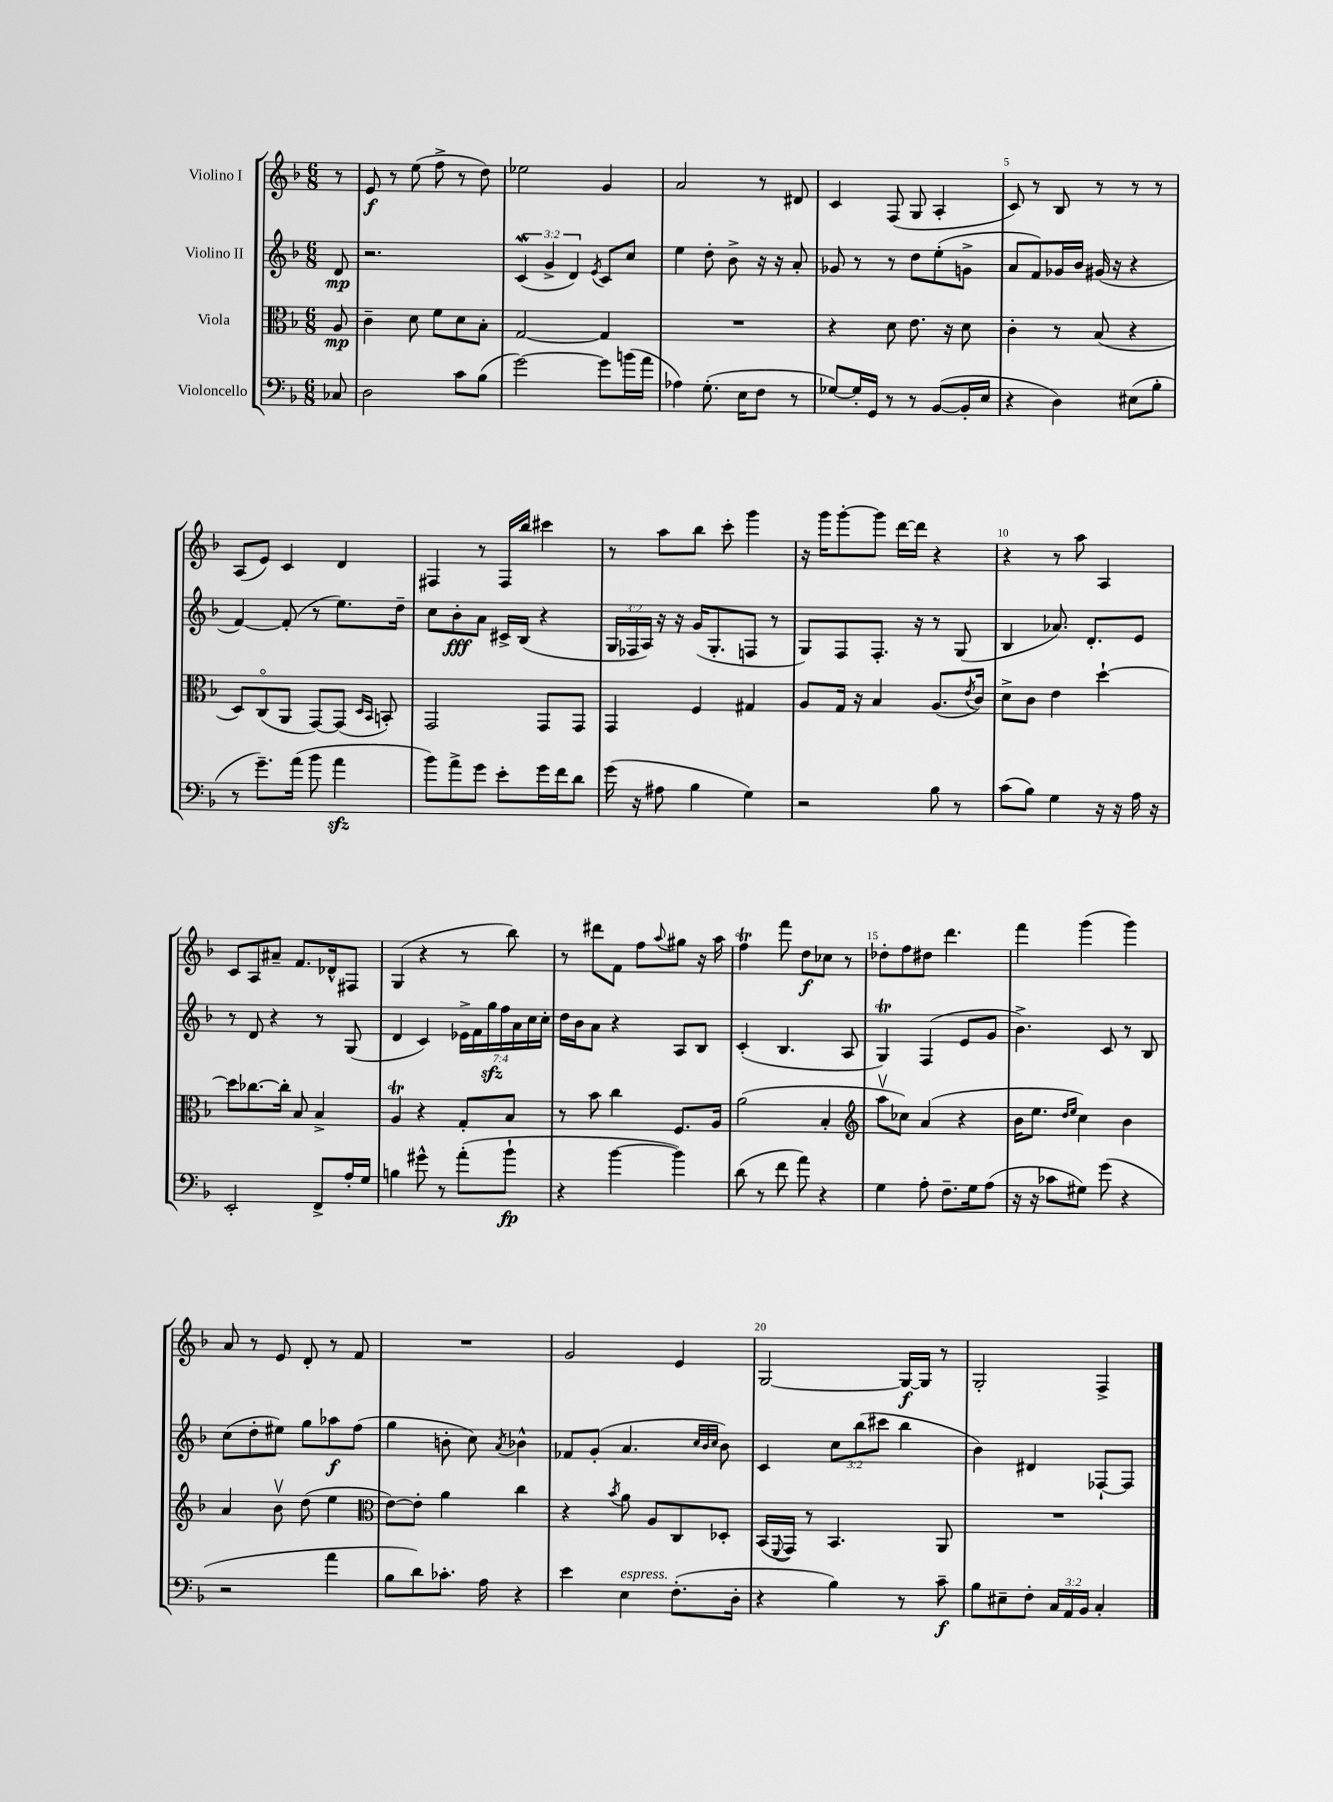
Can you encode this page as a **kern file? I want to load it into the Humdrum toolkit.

**kern	**kern	**kern	**kern
*staff4	*staff3	*staff2	*staff1
*clefF4	*clefC3	*clefG2	*clefG2
*k[b-]	*k[b-]	*k[b-]	*k[b-]
*M6/8	*M6/8	*M6/8	*M6/8
8C-	8A	8d	8r
=	=	=	=
2D	4c~	2.r	8e
.	.	.	8r
.	8d	.	(8ee
.	8f	.	8ff^
8c	8d	.	8r
(8B-	8B-'	.	8dd)
=	=	=	=
[2g)	[2G	(6c	2ee-
.	.	6g^	.
.	.	6d)	.
.	.	8qe	.
8g]	4G]	8c	4g
(16b	.	8cc	.
16a	.	.	.
=	=	=	=
4A-)	2.r	4ee	2a
(8.G'	.	8dd'	.
.	.	8b-^	.
16E	.	.	.
8F	.	16r	8r
.	.	16r	.
8r	.	8a'	8d#
=	=	=	=
[8G-)	4r	8g-	4c
16G-']	.	8r	.
16GG	.	.	.
8r	8d	8r	(8F
8r	8.e	8dd	8G
([8BB-	.	(8ee'	4A'
.	16r	.	.
16BB-']	8d	8g^	.
16E	.	.	.
=	=	=	=
4r	4c'	8a	8c)
.	.	8f)	8r
4D)	8r	16g-	8B-
.	.	16b-	.
.	(8B-	(16g#	8r
.	.	16r	.
(8E#	4r	4r	8r
8B-'	.	.	8r
=	=	=	=
8r	8D)	[4f)	(8A
8.g~)	(8Co	.	8e)
.	8AA	(8f']	4c
(16a	.	.	.
8b-	[8GG)	8r	.
4a	(8GG]	8.ee)	4d
.	16qqD	.	.
.	16qqBB-	.	.
.	8BB')	.	.
.	.	16dd~	.
=	=	=	=
8b-)	2GG	8cc	4F#
8a^	.	8b-'	.
8g	.	8a	8r
8e'	.	16c#^	16F#
.	.	(16B-	16bb-
16g	8GG	4r	4ccc#
16f	.	.	.
8d	8GG	.	.
=	=	=	=
(16g	4GG	24G	8r
.	.	24F-	.
16r	.	.	.
.	.	24A)	.
8A#	.	16r	8aa
.	.	16r	.
4B-	4F	(16g	8bb-
.	.	8.G'	.
.	.	.	8ccc'
4G)	4G#	8F	4ggg
.	.	8r	.
=	=	=	=
2r	8A	8G)	16r
.	.	.	16ggg
.	16G	8F	[8ggg'
.	16r	.	.
.	4B-	8.F'	8ggg]
.	.	.	[16ddd
.	.	16r	16ddd]
8B-	(8.A	8r	4r
8r	.	(8G	.
.	8qe	.	.
.	16c)	.	.
=	=	=	=
(8c	8d^	4B-	4r
8B-)	8c	.	.
4G	4e	8.a-)	8r
.	.	.	8aa
.	.	8.d'	.
16r	[4dd`	.	4A
16r	.	.	.
16A	.	8e	.
16r	.	.	.
=	=	=	=
2EE'	8dd]	8r	8c
.	[8.cc-	8d	8A
.	.	4r	8a#~
.	16cc-']	.	.
.	8B-	.	8.f
8FF^	4B-^	8r	.
.	.	.	16d-^^
16A'	.	(8G	8F#
16G	.	.	.
=	=	=	=
4B	4A	4d	(4G
8g#^^	4r	4c)	4r
8r	.	.	.
(8a'	8G'	28e-^	8r
.	.	28f	.
.	.	28gg	.
.	.	28ff	.
8b-`	8B-	.	8bb-)
.	.	28a	.
.	.	28cc	.
.	.	28cc'	.
=	=	=	=
4r	8r	16dd	8r
.	.	16b-	.
.	8b-	8a	8ddd#
[4b-	4cc	4r	8f
.	.	.	8ff
.	.	.	8qqaa
4b-])	8.F	8A	8gg#
.	.	8B-	16r
.	16A	.	16aa
=	=	=	=
(8d	(2a	(4c'	4ff
8r	.	.	.
8f	.	4.B-	8fff
8a)	.	.	8dd
4r	4B-'	.	8cc-
.	.	8A	8r
=	=	=	=
*	*clefG2	*	*
4G	8aav	4G)	8dd-'
.	8cc-)	.	8ff
8A'	(4a	(4F	8dd#
8.F~	.	.	4.ddd
.	4r	8e	.
16G	.	.	.
(8A	.	8g	.
=	=	=	=
16r	16b-	4.b-^)	4fff
16r	8.ee	.	.
8c-	.	.	.
.	16qqdd	.	.
.	16qqee	.	.
8G#)	4cc)	.	(4ggg
(8g	.	8c	.
4r	4b-	8r	4ggg)
.	.	8B-	.
=	=	=	=
2r	4a	(8cc	8a
.	.	8dd'	8r
.	8b-v	8ee#)	8e
.	(8dd	8gg	8d'
4a	4ee	8aa-	8r
.	.	(8ff	8f
=	=	=	=
*	*clefC3	*	*
8B-	[8e)	4gg	2.r
8d)	8e']	.	.
8.c-'	4a	8b'	.
.	.	8cc)	.
16A	.	.	.
.	.	8qa	.
4r	4cc	4b-^^	.
=	=	=	=
4e	4r	8f-	2g
.	.	(8g'	.
.	8qb-	.	.
4E	8a	4.a	.
.	8A	.	.
(8.F'	8C	.	4e
.	.	32qqcc	.
.	.	32qqb-	.
.	.	32qqcc	.
.	8D-'	8b-)	.
16D'	.	.	.
=	=	=	=
4r	(16BB-	4c	[2G
.	8qqFF	.	.
.	16GG)	.	.
.	8r	.	.
4B-)	4.BB-	12cc	.
.	.	(12bb-	.
.	.	12ccc#	.
8r	.	4bb-	16G_
.	.	.	16G]
8c~	8AA	.	8r
=	=	=	=
8B-	2.r	4b-)	2G'
8E#~	.	.	.
8F'	.	4d#	.
24C	.	.	.
24AA	.	.	.
24BB-	.	.	.
4C'	.	[8F-`	4F^
.	.	8F-]	.
==	==	==	==
*-	*-	*-	*-
